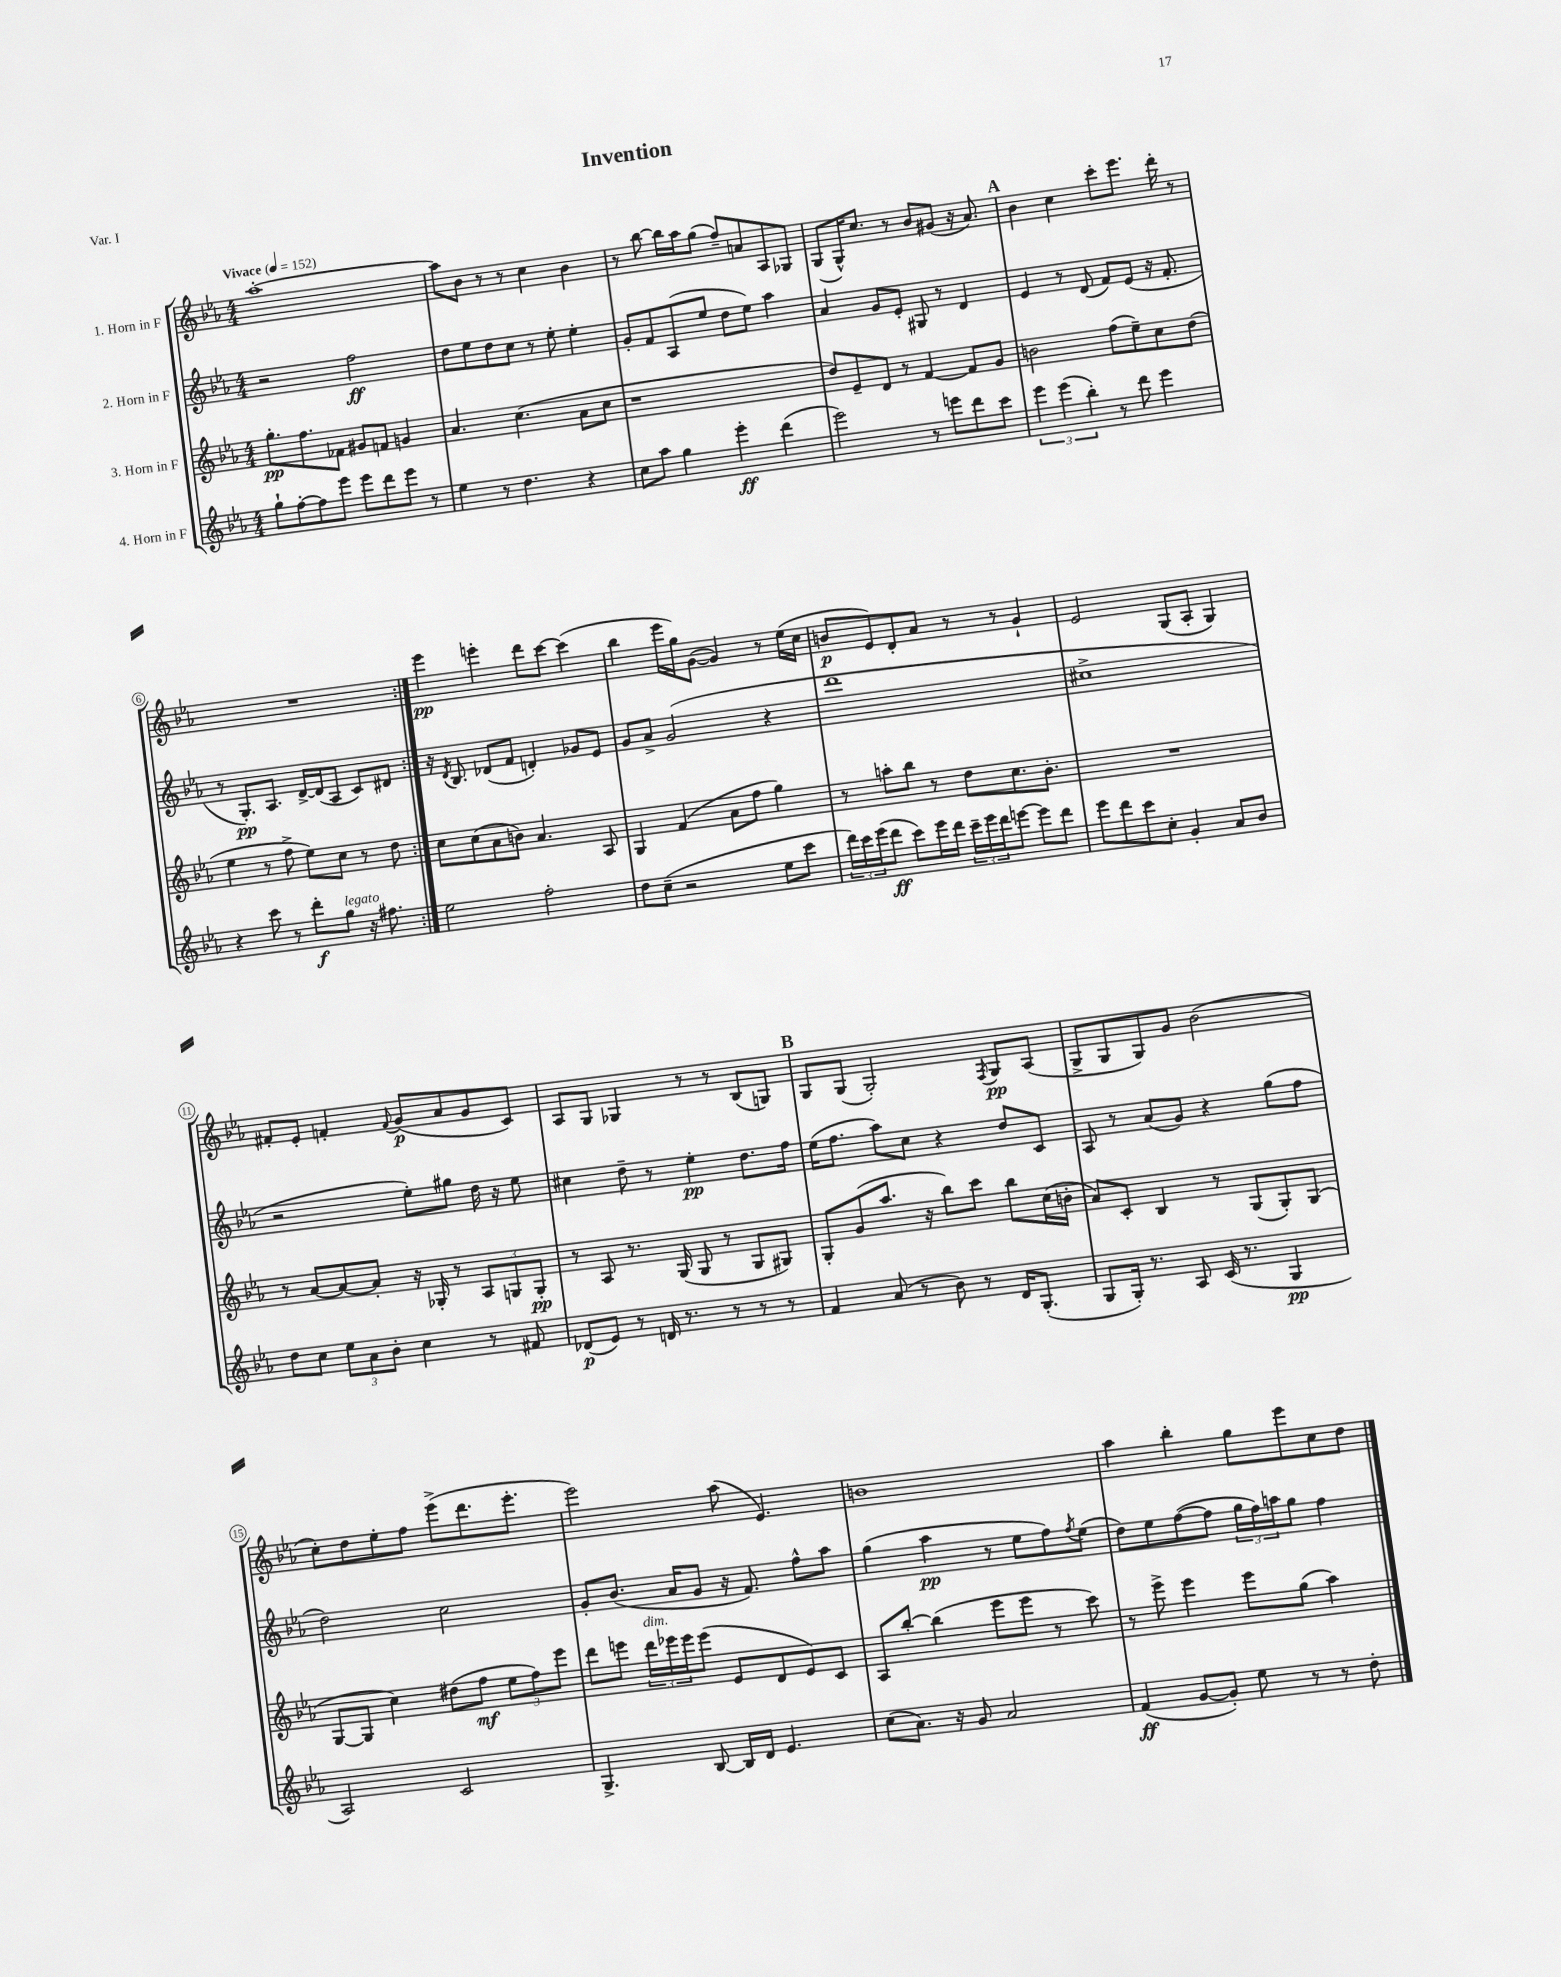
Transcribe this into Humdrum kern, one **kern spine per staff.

**kern	**kern	**kern	**kern
*staff4	*staff3	*staff2	*staff1
*clefG2	*clefG2	*clefG2	*clefG2
*k[b-e-a-]	*k[b-e-a-]	*k[b-e-a-]	*k[b-e-a-]
*M4/4	*M4/4	*M4/4	*M4/4
*MM152	*MM152	*MM152	*MM152
8gg`\L	8.gg'\L	2r	[1aa-'
[8ff'\	.	.	.
.	8.ff\	.	.
8ff\]	.	.	.
8eee-\J	8f-\J	.	.
8eee-\L	8g#/L	2ff\	.
8ddd\	8f/J	.	.
8eee-\J	4g/	.	.
8r	.	.	.
=	=	=	=
4ee-\	4.a-/	8dd\L	8aa-\]L
.	.	8ee-\	8b-\J
8r	.	8dd\	8r
4.dd\	(4.cc\	8cc\J	8r
.	.	8r	4cc\
.	.	8ee-'\	.
4r	8a-\L	4ee-'\	4b-\
.	8cc\J	.	.
=	=	=	=
8cc\L	1r	8g'/L	8r
8aa-\J	.	8f/	[8bb-\
4gg\	.	(8A-/	16bb-\]LL
.	.	.	16aa-\J
.	.	8ee-/J	(8gg\J
4eee-'\	.	8dd\L	8ff~/L)
.	.	8ee-\J)	8a/
(4ddd\	.	4aa-\	8A-/
.	.	.	8G-/J
=	=	=	=
2eee-\)	8dd/L)	4a-/	(8G/L
.	8e-~/	.	16G^^/K)
.	.	.	8.cc/J
.	8d/J	8g/L	.
.	8r	8e-'/J	8r
8r	[4f/	8G#/	8b-/L
8eee\L	.	8r	(8g#/J
8ddd\	8f/]L	4d/	16r
.	.	.	8.a-/)
8ccc\J	8g/J	.	.
=	=	=	=
6eee-\	2b\	4e-/	4b-\
(6eee-\	.	.	.
.	.	8r	4cc\
6bb-'\)	.	.	.
.	.	(8d/	.
8r	(8ff\L	8f/L)	8ccc'\L
8ddd\	8ee-~\)	(8e-/J	8.eee-\J
4eee-\	8cc\	16r	.
.	.	8.f'/	16ddd'\
.	(8dd\J	.	8r
=	=	=	=
4r	4ee-\	8r	1r
.	.	8.G'/L)	.
8ccc\	8r	.	.
.	.	8.A-/J	.
8r	8ff^\	.	.
8ddd'\L	8ee-\L)	[16d^/LL	.
.	.	(16d/]J	.
8gg\J	8cc\J	8A-/J	.
16r	8r	8c/L)	.
8.ff#\	.	.	.
.	8dd\	8d#/J	.
=:|!	=:|!	=:|!	=:|!
2ee-\	8cc\L	16r	4eee-\
.	.	8qd/	.
.	.	8.B-/	.
.	(8cc\	.	.
.	8a-\	(8d-/L	4eee'\
.	8b\J)	8f/J	.
2ff'\	4.a-/	4d'/)	8ddd\L
.	.	.	[8ccc\J
.	.	8g-/L	(4ccc\]
.	8A-/	8e-/J	.
=	=	=	=
8dd\L	4G/	8g/L	4bb-\
(8cc~\J	.	8a-^/J	.
2r	(4f/	(2g/	16eee-\LL
.	.	.	16gg\J)
.	.	.	([8g\J
.	8a-\L	.	4g/])
.	8ff\J	.	.
8ee-\L	4gg\)	4r	8r
8ccc\J	.	.	(16ee-\LL
.	.	.	16cc\JJ
=	=	=	=
24ddd\LL)	8r	1ddd	8b/L
24ccc\	.	.	.
(24eee-\J	.	.	.
8ddd\J	8aa'\L	.	8e-/)
8ccc\L)	8bb-\J	.	8d'/
16eee-\L	8r	.	8a-/J
16ddd\JJ	.	.	.
24ccc~\LL	8dd\L	.	8r
24eee-\	.	.	.
24ddd\J	.	.	.
[8eee\J	8.cc\	.	8r
8eee\]L	.	.	4g`/
.	8.b-'\J	.	.
8ddd\J	.	.	.
=	=	=	=
8eee-\L	1r	1cc#^	2e-/
8ddd\	.	.	.
8ccc\	.	.	.
8cc'\J	.	.	.
4g'/	.	.	(8G/L
.	.	.	8A-'/J
8a-/L	.	.	4G/)
8b-/J	.	.	.
=	=	=	=
8dd\L	8r	2r	8f#'/L
8cc\J	[8a-/L	.	8e-'/J
12ee-\L	8a-/_	.	4f'/
12a-\	.	.	.
.	8a-'/]J	.	.
12b-'\J	.	.	.
.	.	.	8qqf/
4cc\	16r	8ee-'\L)	(8g/L
.	16G-'/	.	.
.	8r	8gg#\J	8a-/
8r	12A-/L	16dd\	8g/
.	.	16r	.
.	12G/	.	.
8f#/	.	8ee-\	8c/J)
.	12G'/J	.	.
=	=	=	=
(8d-/L	8r	4cc#\	8A-/L
8e-/J)	8A-/	.	8G/J
8r	8.r	8dd~\	4G-/
16d/	.	8r	.
8.r	(16G/	.	.
.	8G/	4ee-'\	8r
8r	8r	.	8r
8r	8G/L	8.dd\L	(8B-/L
8r	8G#/J)	.	8G/J)
.	.	16ff\Jk	.
=	=	=	=
4f/	8G'/L	(16ee-\LK	8G/L
.	.	8.ff\J	.
.	(8g/	.	(8G/J
(8a-/	8.aa-/J	8aa-\L)	2G'/)
8r	.	8cc\J	.
.	16r	.	.
8b-\)	8bb-\L)	4r	.
8r	8ccc\J	.	.
.	.	.	8qF/
16d/LK	8bb-\L	8dd/L	8G/L
(8.G'/J	.	.	.
.	(16cc\L	8c/J	(8A-/J
.	16b'\JJ	.	.
=	=	=	=
8G/L	8a-/L)	8A-/	8G^/L
16G'/Jk)	8c'/J	8r	8G/
8.r	.	.	.
.	4B-/	(8a-/L	8G/)
8A-/	.	8g/J)	8g/J
(16c/	8r	4r	(2b-\
8.r	.	.	.
.	(8G/L	.	.
4G/	8G'/)	(8gg\L	.
.	(8G/J	8ff\J	.
=	=	=	=
2A-/)	[8G/L	2dd\)	8cc'\L)
.	8G/]J	.	8dd\
.	4cc\)	.	8ee-'\
.	.	.	8ff\J
2c/	(8dd#\L	2cc\	(8eee-^\L
.	8ff\J	.	8.ddd\
.	12ee-\L	.	.
.	.	.	8.eee-'\J
.	12ff\)	.	.
.	12eee-\J	.	.
=	=	=	=
4.G^/	8ddd\L	8g'/L	2eee-\)
.	8eee\J	(8.b-/J	.
.	24ddd\LL	.	.
.	24eee-\	.	.
.	.	16a-/LK	.
.	24eee-\J	.	.
[8B-/	(8eee-\J	8g/J	.
16B-/]LL	8e-/L	16r	(8aa-\
16d/JJ	.	8.f/)	.
4.e-/	8d/	.	4.e-/)
.	8e-/)	8ff^^\L	.
.	8c/J	8aa-\J	.
=	=	=	=
(8cc\L	8A-/L	(4gg\	1b
8.a-\J)	[8bb-'/J	.	.
.	(4bb-\]	4aa-\	.
16r	.	.	.
8g/	.	.	.
2a-/	8eee-\L	8r	.
.	8eee-\J	8ee-\L	.
.	8r	8ff\)	.
.	.	8qff/	.
.	8ccc\)	(8ee-\J	.
=	=	=	=
(4f/	8r	8dd\L)	4aa-\
.	8eee-^\	8ee-\	.
[8g/L	4eee-\	([8ff\	4bb-'\
8g'/]J)	.	8ff\]J	.
8ee-\	8eee-\L	24gg\LL	8gg\L
.	.	24ff\)	.
.	.	24aa\J	.
8r	(8gg\J	8gg\J	8eee-\
8r	4aa-\)	4ff\	8cc\
8dd'\	.	.	8dd\J
==	==	==	==
*-	*-	*-	*-
